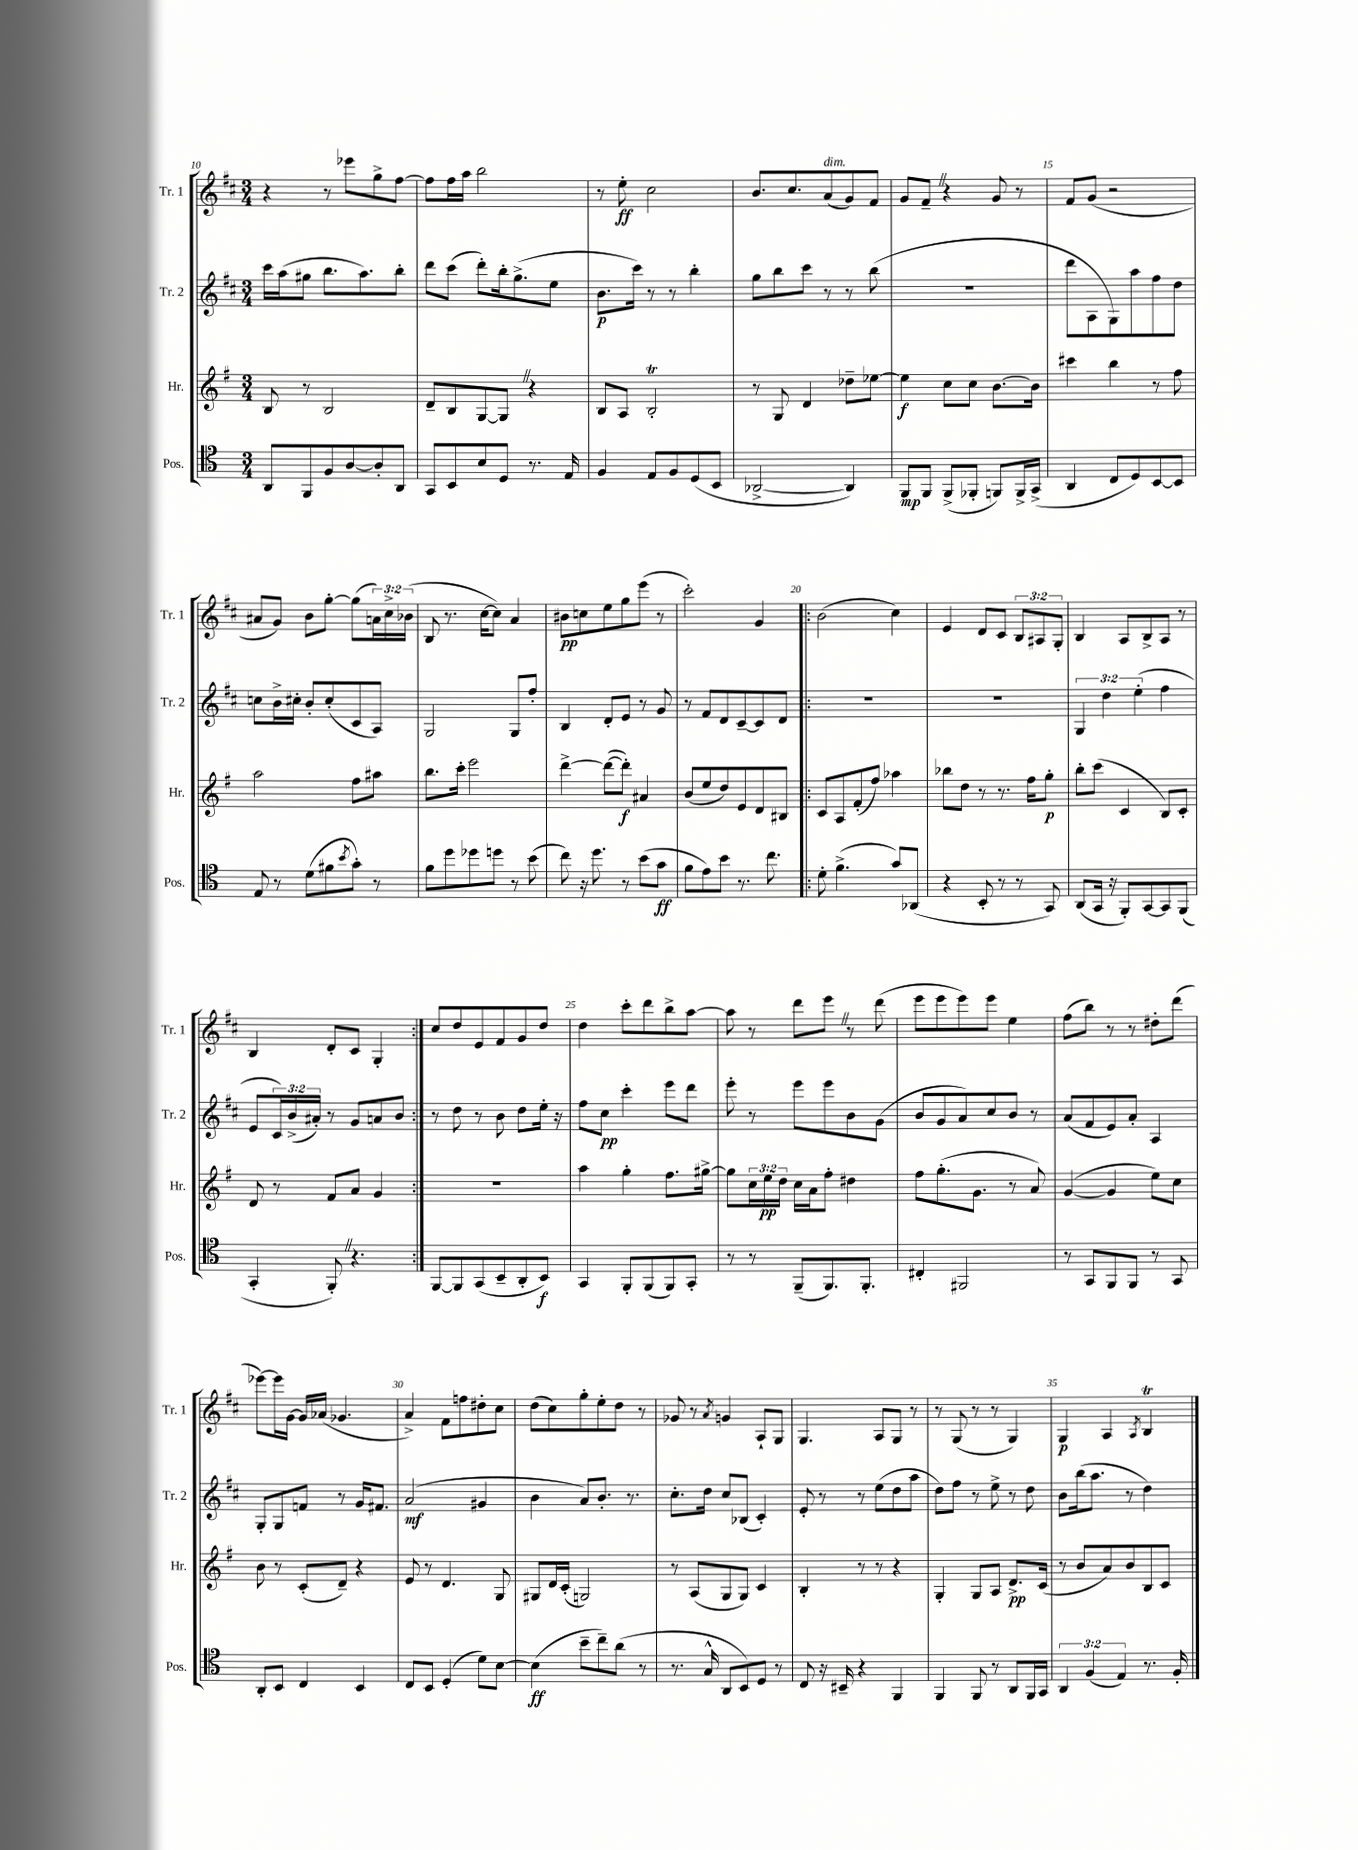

**kern	**dynam	**kern	**dynam	**kern	**dynam	**kern	**dynam
*part4	*part4	*part3	*part3	*part2	*part2	*part1	*part1
*staff4	*staff4	*staff3	*staff3	*staff2	*staff2	*staff1	*staff1
*I"Pos.	*	*I"Hr.	*	*I"Tr. 2	*	*I"Tr. 1	*
*I'Pos.	*	*I'Hr.	*	*I'Tr. 2	*	*I'Tr. 1	*
*clefC4	*	*clefG2	*	*clefG2	*	*clefG2	*
*k[]	*	*k[f#]	*	*k[f#c#]	*	*k[f#c#]	*
*M3/4	*	*M3/4	*	*M3/4	*	*M3/4	*
=10	=10	=10	=10	=10	=10	=10	=10
8AA/L	.	8B/	.	16ccc#\LL	.	4r	.
.	.	.	.	(16aa\J	.	.	.
8FF/	.	8r	.	8gg#X\J	.	.	.
8F/	.	2B/	.	8.bb\L	.	8r	.
[8A/	.	.	.	.	.	8eee-X\L	.
.	.	.	.	8.aa\)	.	.	.
8A'/]	.	.	.	.	.	8gg^\	.
8AA/J	.	.	.	8bb'\J	.	[8ff#\J	.
=11	=11	=11	=11	=11	=11	=11	=11
8GG/L	.	8d~/L	.	8ddd\L	.	8ff#\L]	.
8BB/	.	8B/	.	(8ccc#\J	.	16ff#\L	.
.	.	.	.	.	.	16aa\JJ	.
8B/	.	[8G/	.	8ddd'\L)	.	2bb\	.
8D/J	.	8GZ/J]	.	16bb'\k	.	.	.
.	.	.	.	(8.gg^\	.	.	.
8.r	.	4r	.	.	.	.	.
.	.	.	.	8ee\J	.	.	.
16E/	.	.	.	.	.	.	.
=12	=12	=12	=12	=12	=12	=12	=12
4F/	.	8B/L	.	8.b\L	p	8r	.
.	.	8A/J	.	.	.	8ee'\	ff
.	.	.	.	16ccc#\Jk)	.	.	.
8E/L	.	2Bt'/	.	8r	.	2cc#\	.
8F/	.	.	.	8r	.	.	.
(8D/	.	.	.	4bb'\	.	.	.
8BB/J	.	.	.	.	.	.	.
=13	=13	=13	=13	=13	=13	=13	=13
[2AA-X^/	.	8r	.	8gg\L	.	8.b/L	.
.	.	8G/	.	8bb\	.	.	.
.	.	.	.	.	.	8.cc#/	.
.	.	4d/	.	8ccc#\J	.	.	.
!	!	!	!	!	!	!LO:TX:a:i:t=dim.	!
.	.	.	.	8r	.	(8a/	.
4AA-/])	.	8dd-X~\L	.	8r	.	8g/)	.
.	.	[8ee-X\J	.	(8bb\	.	8f#/J	.
=14	=14	=14	=14	=14	=14	=14	=14
8FF/L	mp	4ee-\]	f	2.r	.	8g/L	.
8FF/J	.	.	.	.	.	8f#~Z/J	.
(8FF^/L	.	8cc\L	.	.	.	4r	.
8FF-X'/J	.	8cc\J	.	.	.	.	.
8FFn/L)	.	[8.b\L	.	.	.	8g/	.
16FF^/L	.	.	.	.	.	8r	.
(16GG^/JJ	.	16b\Jk]	.	.	.	.	.
=15	=15	=15	=15	=15	=15	=15	=15
4AA/	.	4ccc#X\	.	8ddd\L	.	8f#/L	.
.	.	.	.	8A\	.	(8g/J	.
8C/L	.	4bb\	.	8G\)	.	2r	.
8D/)	.	.	.	8aa\	.	.	.
[8BB/	.	8r	.	8ff#\	.	.	.
8BB/J]	.	8ff#\	.	8dd\J	.	.	.
!!LO:LB:g=z
=16	=16	=16	=16	=16	=16	=16	=16
8E/	.	2aa\	.	8ccn\L	.	8a#X/L	.
8r	.	.	.	16b^\L	.	8g/J)	.
.	.	.	.	16cc#X'\JJ	.	.	.
(8d\L	.	.	.	8b'/L	.	8b\L	.
8f#X\	.	.	.	(8cc#'/	.	[8gg'\J	.
8qb/	.	.	.	.	.	.	.
8g'\J)	.	8ff#\L	.	8c#/	.	(8gg\L]	.
8r	.	8aa#X\J	.	8A/J)	.	24an\L)	.
.	.	.	.	.	.	24cc#^\	.
.	.	.	.	.	.	(24b-X\JJ	.
=17	=17	=17	=17	=17	=17	=17	=17
8f\L	.	8.bb\L	.	2G/	.	8B/	.
8dd\	.	.	.	.	.	8.r	.
.	.	16ccc'\Jk	.	.	.	.	.
8dd-X\	.	2eee\	.	.	.	.	.
.	.	.	.	.	.	[16cc#\KL	.
8ddn\J	.	.	.	.	.	8cc#\J])	.
8r	.	.	.	8G/L	.	4a/	.
(8b\	.	.	.	8ff#'/J	.	.	.
=18	=18	=18	=18	=18	=18	=18	=18
8cc\)	.	[4ddd^\	.	4B/	.	8b#X\L	pp
16r	.	.	.	.	.	8ccn\	.
8.dd\	.	.	.	.	.	.	.
.	.	(8ddd\L_	.	8d'/L	.	8ee\	.
8r	.	8ddd'\J])	f	8e/J	.	8gg\	.
(8b\L	.	4a#X/	.	8r	.	(8eee\J	.
8g\J	ff	.	.	8g/	.	8r	.
=19	=19	=19	=19	=19	=19	=19	=19
8f\L	.	(8b/L	.	8r	.	2ccc#'\)	.
8e\)	.	8ee/	.	8f#/L	.	.	.
8b\J	.	8dd/)	.	8d/	.	.	.
8.r	.	8e/	.	[8c#~/	.	.	.
.	.	8d/	.	8c#/]	.	4g/	.
8.cc\	.	.	.	.	.	.	.
.	.	8B#X/J	.	8d/J	.	.	.
=20!|:	=20!|:	=20!|:	=20!|:	=20!|:	=20!|:	=20!|:	=20!|:
8d'\	.	8c/L	.	2.r	.	(2b\	.
(4.f^\	.	8A/	.	.	.	.	.
.	.	(8f#'/	.	.	.	.	.
.	.	8ff#/J)	.	.	.	.	.
8g/L)	.	4aa-X\	.	.	.	4cc#\)	.
(8AA-X/J	.	.	.	.	.	.	.
=21	=21	=21	=21	=21	=21	=21	=21
4r	.	8bb-X\L	.	2.r	.	4e/	.
.	.	8dd\J	.	.	.	.	.
8BB'/	.	8r	.	.	.	8d/L	.
8r	.	8.r	.	.	.	8c#/J	.
8r	.	.	.	.	.	12B/L	.
.	.	16ff#\KL	.	.	.	.	.
.	.	.	.	.	.	12A#X/	.
8GG/)	.	8gg'\J	p	.	.	.	.
.	.	.	.	.	.	12G'/J	.
=22	=22	=22	=22	=22	=22	=22	=22
(8AA/L	.	8bb'\L	.	6G/	.	4B/	.
16GG/Jk	.	(8ccc\J	.	.	.	.	.
.	.	.	.	6dd\	.	.	.
16r	.	.	.	.	.	.	.
8FF'/L)	.	4c/	.	.	.	8A/L	.
.	.	.	.	(6ee'\	.	.	.
[8GG/	.	.	.	.	.	8B^/	.
8GG/]	.	8B/L)	.	4ff#\	.	8A/J	.
(8FF/J	.	8c'/J	.	.	.	8r	.
!!LO:LB:g=z
=23	=23	=23	=23	=23	=23	=23	=23
4GG'/	.	8d/	.	8e/L	.	4B/	.
.	.	8r	.	24c#/L)	.	.	.
.	.	.	.	(24b^/	.	.	.
.	.	.	.	24a#X'/JJ)	.	.	.
8FF'Z/)	.	8f#/L	.	8r	.	8d'/L	.
4.r	.	8a/J	.	8g/L	.	8c#/J	.
.	.	4g/	.	8an/	.	4G'/	.
.	.	.	.	8b/J	.	.	.
=24:|!	=24:|!	=24:|!	=24:|!	=24:|!	=24:|!	=24:|!	=24:|!
[8FF/L	.	2.r	.	8r	.	8cc#/L	.
8FF/]	.	.	.	8dd\	.	8dd/	.
(8GG/	.	.	.	8r	.	8e/	.
8BB~/	.	.	.	8b\	.	8f#/	.
8AA'/	.	.	.	8dd\L	.	8g/	.
8BB/J)	f	.	.	16ee'\Jk	.	8dd/J	.
.	.	.	.	16r	.	.	.
=25	=25	=25	=25	=25	=25	=25	=25
4GG/	.	4aa\	.	8ff#\L	.	4dd\	.
.	.	.	.	8cc#\J	pp	.	.
8FF'/L	.	4gg'\	.	4ccc#'\	.	8ccc#'\L	.
(8FF/	.	.	.	.	.	8ddd\	.
8FF/)	.	8.ff#\L	.	8eee\L	.	8bb^\	.
8GG'/J	.	.	.	8ddd\J	.	[8aa\J	.
.	.	[16gg#X^\Jk	.	.	.	.	.
=26	=26	=26	=26	=26	=26	=26	=26
8r	.	8gg#\L]	.	8eee'\	.	8aa\]	.
8r	.	24cc\L	.	8r	.	8r	.
.	.	24ee\	pp	.	.	.	.
.	.	24dd\JJ	.	.	.	.	.
(8FF~/L	.	16cc\LL	.	8eee\L	.	8ddd\L	.
.	.	16a\J	.	.	.	.	.
8.FF/)	.	8ff#'\J	.	8eee\	.	8eeeZ\J	.
.	.	4dd#X\	.	8b\	.	8r	.
8.FF'/J	.	.	.	.	.	.	.
.	.	.	.	(8g\J	.	(8ddd\	.
=27	=27	=27	=27	=27	=27	=27	=27
4C#X'/	.	8ff#\L	.	8b/L	.	8eee\L	.
.	.	(8.gg'\	.	8g/	.	8eee\	.
2FF#X/	.	.	.	8a/)	.	8eee\)	.
.	.	8.g\J	.	.	.	.	.
.	.	.	.	8cc#/	.	8eee\J	.
.	.	8r	.	8b/J	.	4ee\	.
.	.	8a/)	.	8r	.	.	.
=28	=28	=28	=28	=28	=28	=28	=28
8r	.	([4g/	.	(8a/L	.	(8ff#\L	.
8GG/L	.	.	.	8f#/	.	8bb\J)	.
8FF/	.	4g/]	.	8e/)	.	8r	.
8FF/J	.	.	.	8a'/J	.	8r	.
8r	.	8ee\L)	.	4A/	.	8dd#X'\L	.
8GG/	.	8cc\J	.	.	.	(8ddd\J	.
!!LO:LB:g=z
=29	=29	=29	=29	=29	=29	=29	=29
8AA'/L	.	8b\	.	8G'/L	.	[8eee-X\L)	.
8BB/J	.	8r	.	8G/	.	16eee-\L]	.
.	.	.	.	.	.	[16g\JJ	.
4C/	.	(8c'/L	.	8fn/J	.	16g/LL]	.
.	.	.	.	.	.	(16a-X/JJ	.
.	.	8d~/J)	.	8r	.	4.g-X/	.
4BB/	.	4r	.	16g/KL	.	.	.
.	.	.	.	8.f#X/J	.	.	.
=30	=30	=30	=30	=30	=30	=30	=30
8C/L	.	8e/	.	(2a/	mf	4a^/)	.
8BB/J	.	8r	.	.	.	.	.
(4D'/	.	4.d/	.	.	.	8f#\L	.
.	.	.	.	.	.	8ffn\	.
8d\L)	.	.	.	4g#X/	.	8dd#X'\	.
[8B\J	.	8G/	.	.	.	8cc#\J	.
=31	=31	=31	=31	=31	=31	=31	=31
(4B\]	ff	8G#X/L	.	4b\	.	(8dd\L	.
.	.	16d/L	.	.	.	8cc#\)	.
.	.	(16c'/JJ	.	.	.	.	.
8b~\L	.	2Gn/)	.	8a/L)	.	8gg'\	.
8cc~\)	.	.	.	8.b'/J	.	8ee'\	.
(8a\J	.	.	.	.	.	8dd\J	.
.	.	.	.	8.r	.	.	.
8r	.	.	.	.	.	8r	.
=32	=32	=32	=32	=32	=32	=32	=32
8.r	.	8r	.	8.cc#'\L	.	8g-X/	.
.	.	(8A/L	.	.	.	8r	.
16G^^/	.	.	.	16dd\Jk	.	.	.
.	.	.	.	.	.	8qa/	.
8AA/L	.	8G/	.	8cc#/L	.	4gn/	.
8BB/)	.	8G/J)	.	(8B-X/J	.	.	.
8D/J	.	4c/	.	4c#'/)	.	8A`/L	.
8r	.	.	.	.	.	8G/J	.
=33	=33	=33	=33	=33	=33	=33	=33
8C/	.	4B'/	.	8e'/	.	4.G/	.
16r	.	.	.	8r	.	.	.
16BB#X~/	.	.	.	.	.	.	.
4r	.	8r	.	8r	.	.	.
.	.	8r	.	(8ee\L	.	8A/L	.
4FF/	.	4r	.	8dd\	.	8G/J	.
.	.	.	.	8aa\J	.	8r	.
=34	=34	=34	=34	=34	=34	=34	=34
4FF/	.	4G'/	.	8dd\L)	.	8r	.
.	.	.	.	8ff#\J	.	(8G/	.
8FF/	.	8G/L	.	8r	.	8r	.
8r	.	8A/J	.	8ee^\	.	8r	.
8AA/L	.	8.d^/L	pp	8r	.	4G/)	.
16FF/L	.	.	.	8dd\	.	.	.
16GG/JJ	.	(16c/Jk	.	.	.	.	.
=35	=35	=35	=35	=35	=35	=35	=35
6AA/	.	8r	.	8b\L	.	4G/	p
.	.	8b/L	.	(16bb\k	.	.	.
(6F/	.	.	.	.	.	.	.
.	.	.	.	8.aa\J	.	.	.
.	.	8a/)	.	.	.	4A/	.
6E/)	.	.	.	.	.	.	.
.	.	8b/	.	8r	.	.	.
.	.	.	.	.	.	8qA/	.
8.r	.	8B/	.	4dd\)	.	4BT/	.
.	.	8c/J	.	.	.	.	.
16F'/	.	.	.	.	.	.	.
==	==	==	==	==	==	==	==
*-	*-	*-	*-	*-	*-	*-	*-
